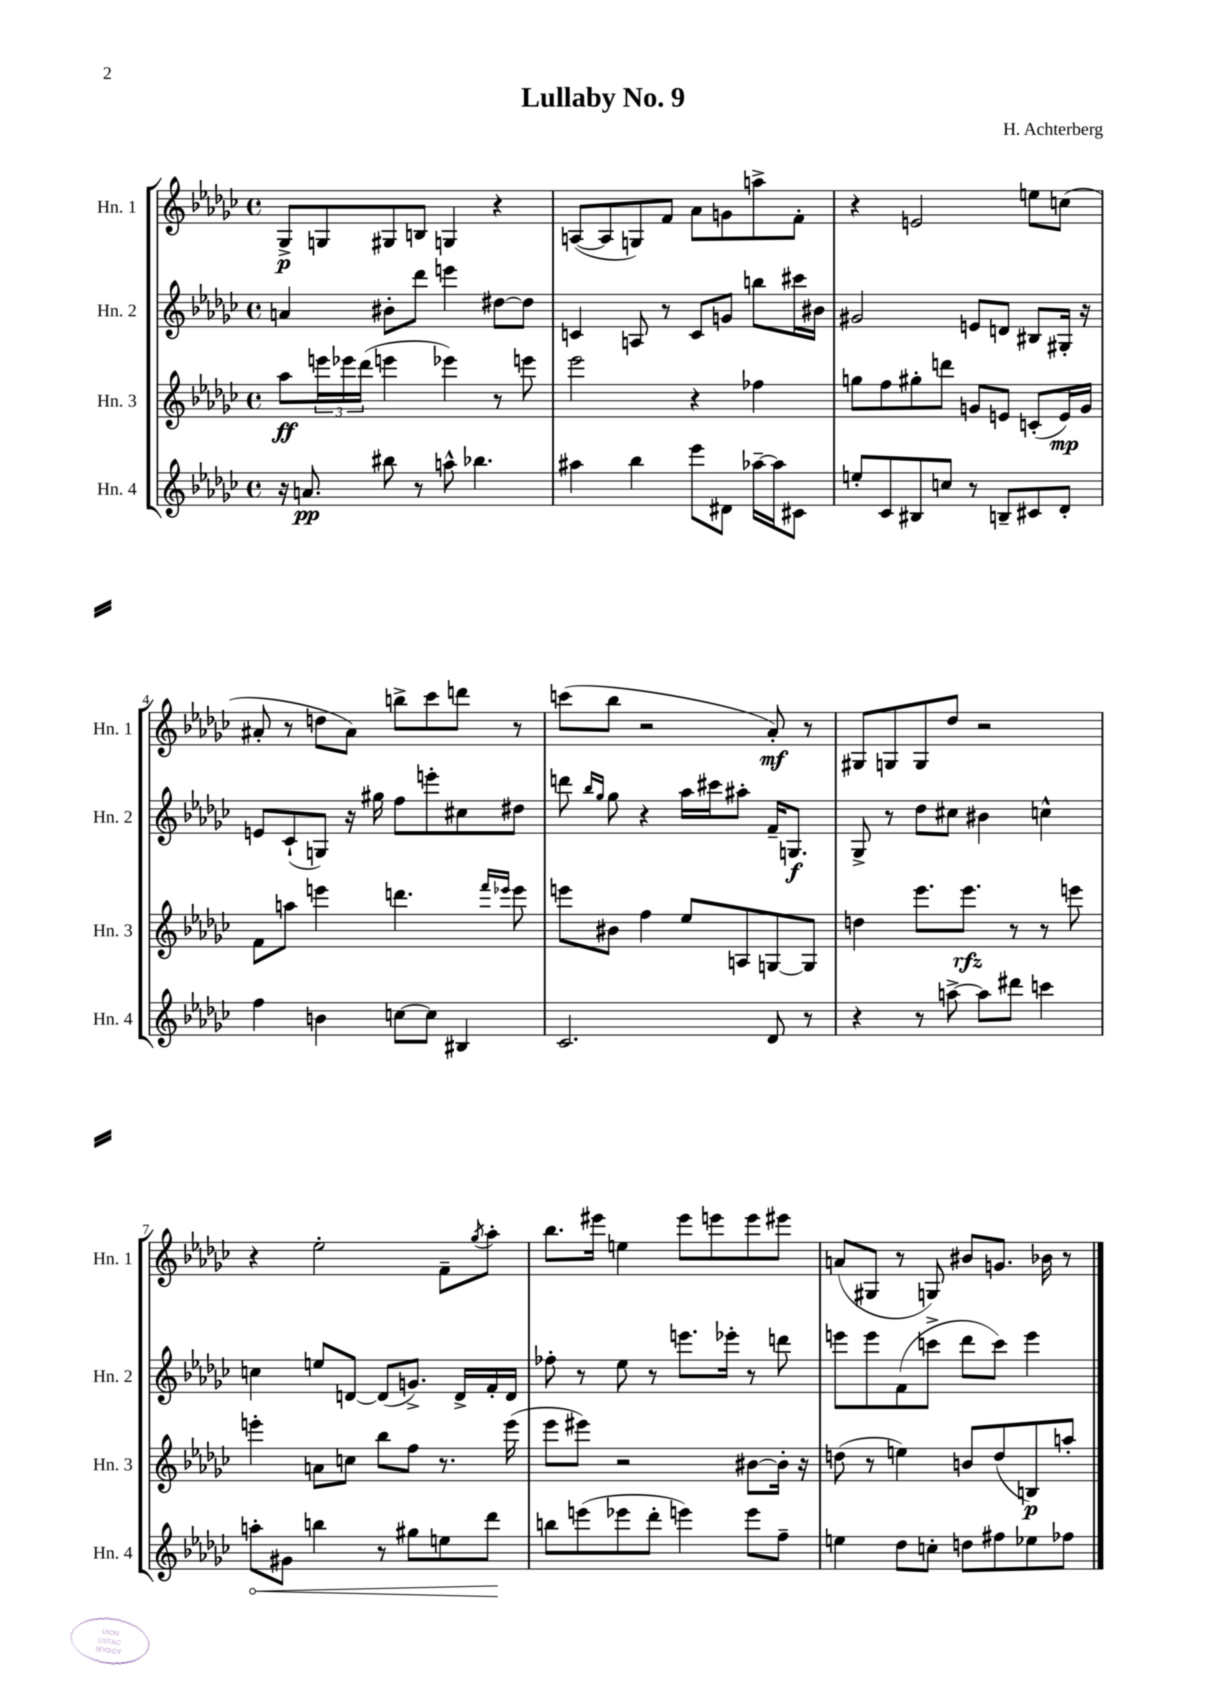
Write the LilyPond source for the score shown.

\header { title = "Lullaby No. 9" composer = "H. Achterberg" }
<<
\new StaffGroup <<
\new Staff = "s0" \with { instrumentName = "Hn. 1" shortInstrumentName = "Hn. 1" } {
    \clef treble \key ges \major \defaultTimeSignature \time 4/4
    ges8->\p g8 gis8 b8 g4 r4 |
    a8~( a8 g8) f'8 aes'8 g'8 a''8-> f'8-. |
    r4 e'2 e''8 c''8( |
    ais'8-. r8 d''8 ais'8) b''8-> ces'''8 d'''8 r8 |
    c'''8( bes''8 r2 aes'8-.\mf) r8 |
    gis8 g8 g8 des''8 r2 |
    r4 ees''2-. f'8-- \acciaccatura { ges''8 } aes''8-. |
    bes''8. eis'''16 e''4 eis'''8 e'''8 e'''8 eis'''8 |
    a'8( gis8 r8 g8) bis'8 g'8. bes'16 r8 \bar "|." |
}
\new Staff = "s1" \with { instrumentName = "Hn. 2" shortInstrumentName = "Hn. 2" } {
    \clef treble \key ges \major \defaultTimeSignature \time 4/4
    a'4 bis'8-. des'''8 e'''4 dis''8~ dis''8 |
    c'4 a8 r8 c'8 g'8 b''8 cis'''16 bis'16 |
    gis'2 e'8 d'8 bis8 gis16-. r16 |
    e'8 ces'8-!( g8) r16 gis''16 f''8 e'''8-. cis''8 dis''8 |
    d'''8 \grace { bes''16 ges''16 } ges''8 r4 aes''16 cis'''16 ais''8-. f'16-- g8.\f |
    ges8-> r8 des''8 cis''8 bis'4 c''4-^ |
    c''4 e''8 d'8~ d'8( g'8.->) d'16-> f'16-. d'16 |
    fes''8-. r8 ees''8 r8 e'''8. ees'''16-. r8 d'''8 |
    e'''8 e'''8 f'8( c'''8-> des'''8 c'''8) e'''4 \bar "|." |
}
\new Staff = "s2" \with { instrumentName = "Hn. 3" shortInstrumentName = "Hn. 3" } {
    \clef treble \key ges \major \defaultTimeSignature \time 4/4
    aes''8\ff \tuplet 3/2 { e'''16 ees'''16 des'''16( } e'''4 ees'''4) r8 e'''8 |
    ees'''2 r4 fes''4 |
    g''8 f''8 gis''8-. d'''8 g'8 e'8 c'8-.( e'16\mp) g'16 |
    f'8 a''8 e'''4 d'''4. \grace { f'''16 ees'''16 } ees'''8 |
    e'''8 bis'8 f''4 ees''8 a8 g8~ g8 |
    d''4 ees'''8. ees'''8.\rfz r8 r8 e'''8 |
    e'''4-. a'8 c''8 bes''8 f''8 r8. e'''16( |
    ees'''8 eis'''8) r2 bis'8~ bis'16-. r16 |
    d''8( r8 e''4) b'8 d''8( b8\p) a''8-. \bar "|." |
}
\new Staff = "s3" \with { instrumentName = "Hn. 4" shortInstrumentName = "Hn. 4" } {
    \clef treble \key ges \major \defaultTimeSignature \time 4/4
    r16 a'8.\pp bis''8 r8 a''8-^ bes''4. |
    ais''4 bes''4 ees'''8 dis'8 aes''16~-- aes''16 cis'8 |
    e''8-. ces'8 bis8 c''8 r8 b8-- cis'8 des'8-. |
    f''4 b'4 c''8~ c''8 bis4 |
    ces'2. des'8 r8 |
    r4 r8 a''8~-> a''8 dis'''8 c'''4 |
    \once \override Hairpin.circled-tip = ##t a''8-.\< gis'8 b''4 r8 gis''8 e''8 des'''8\! |
    b''8 e'''8( ees'''8 des'''8-. e'''4) e'''8 f''8-- |
    e''4 des''8 c''8-. d''8 fis''8 ees''8 fes''8 \bar "|." |
}
>>
>>
